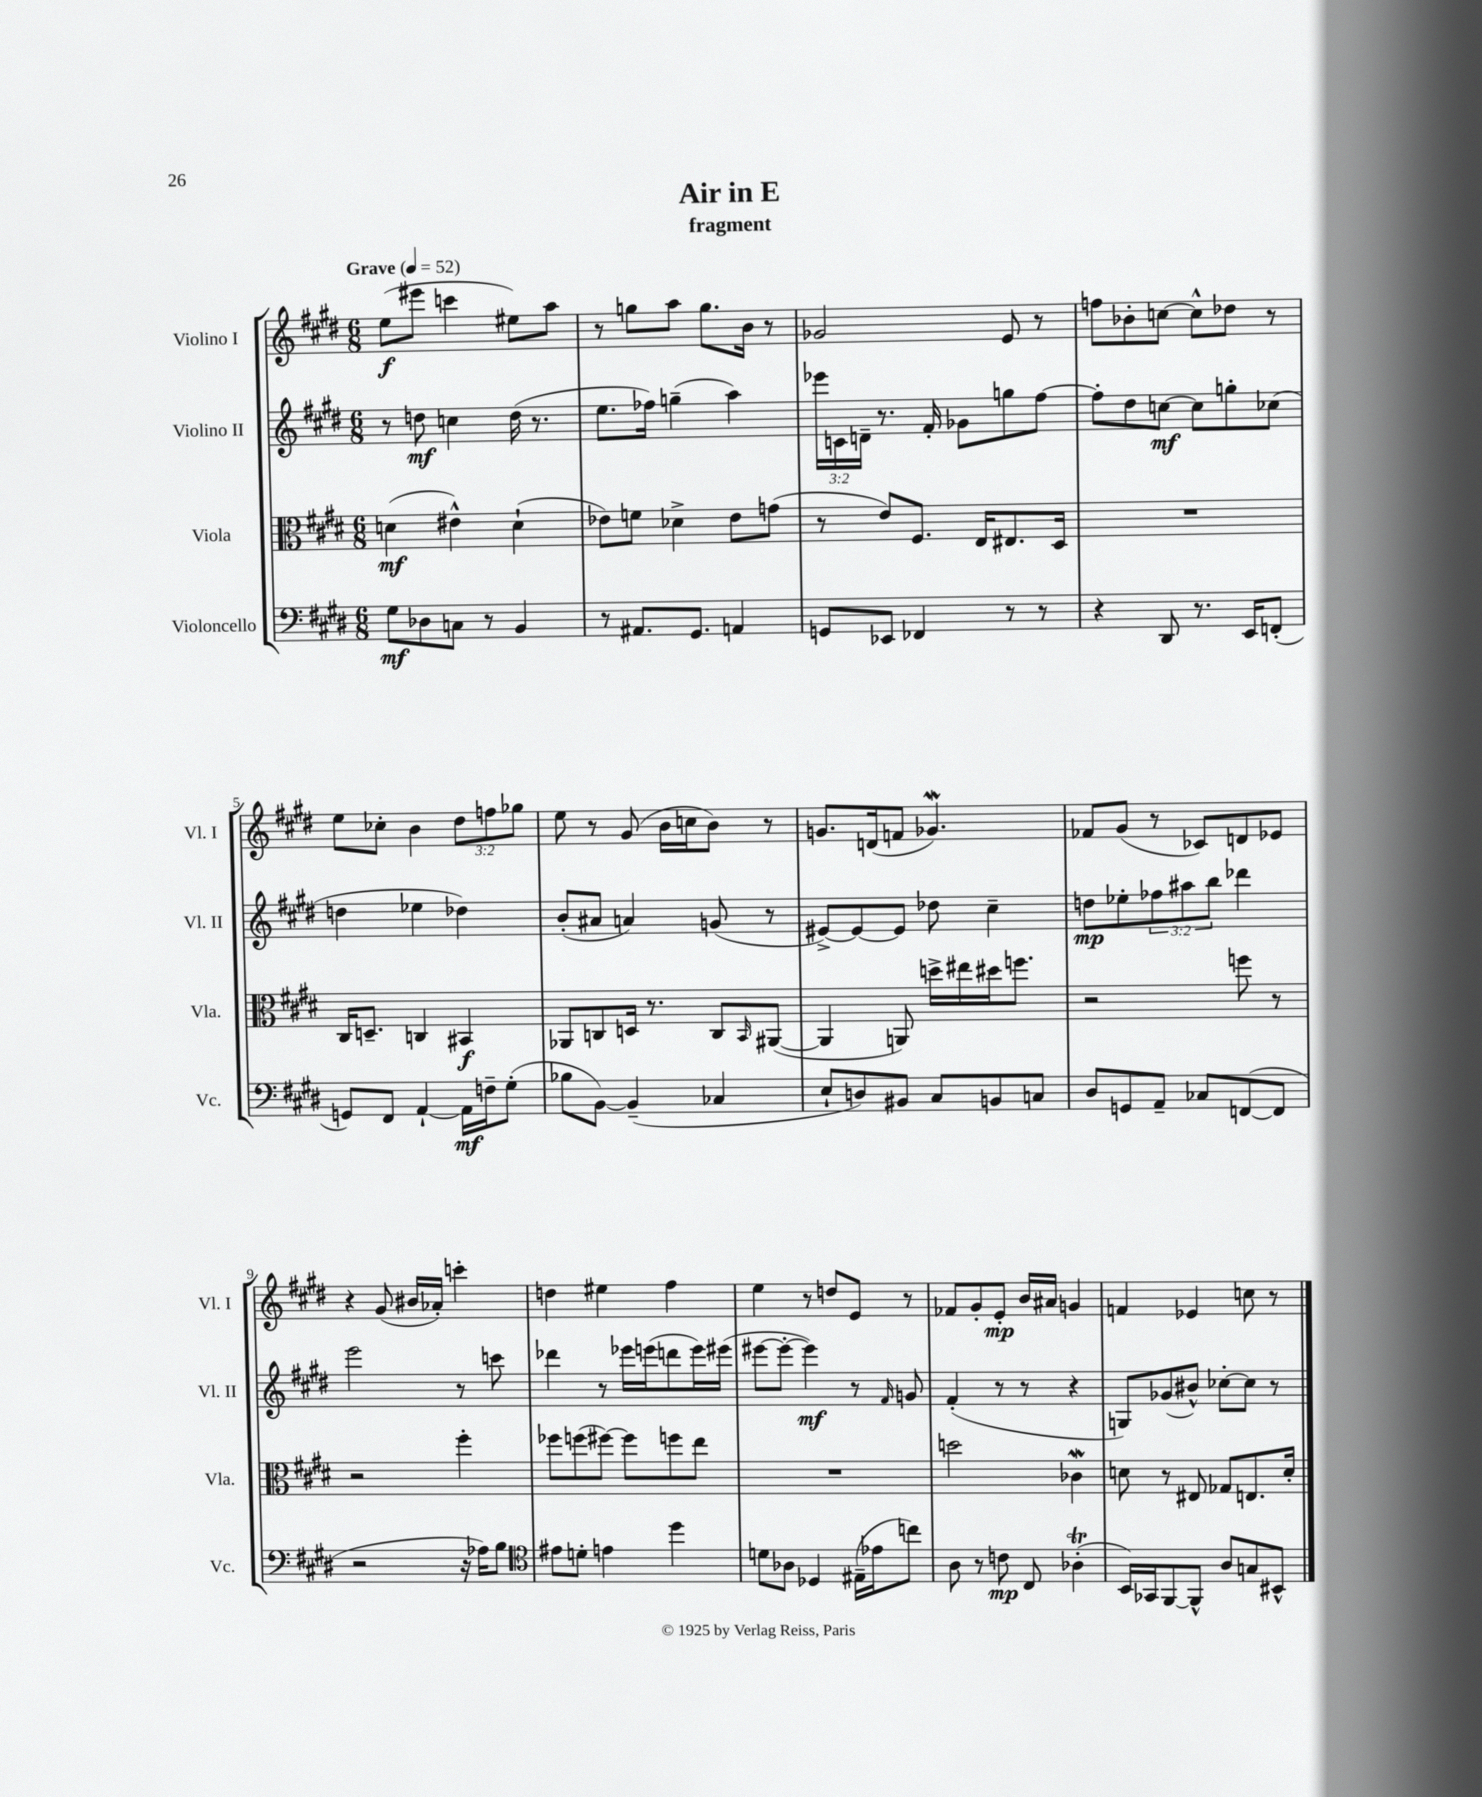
\header { title = "Air in E" subtitle = "fragment" }
<<
\new StaffGroup <<
\new Staff = "s0" \with { instrumentName = "Violino I" shortInstrumentName = "Vl. I" } {
    \clef treble \key e \major \numericTimeSignature \time 6/8 \override Staff.TupletNumber.text = #tuplet-number::calc-fraction-text \tempo "Grave" 4 = 52
    e''8\f( eis'''8 c'''4 eis''8) a''8 |
    r8 g''8 a''8 g''8. b'16 r8 |
    ges'2 e'8 r8 |
    f''8 bes'8-. c''8~ c''8-^ des''8 r8 |
    e''8 ces''8-. b'4 \tuplet 3/2 { dis''8 f''8 ges''8 } |
    e''8 r8 gis'8( b'16 c''16 b'8) r8 |
    g'8. d'16( f'8 ges'4.\mordent) |
    fes'8 gis'8( r8 ces'8) d'8 ees'8 |
    r4 gis'8( bis'16 aes'16-.) c'''4-. |
    d''4 eis''4 fis''4 |
    e''4 r8 d''8 e'8 r8 |
    fes'8 gis'8-. e'8-.\mp b'16 ais'16 g'4 |
    f'4 ees'4 c''8 r8 \bar "|." |
}
\new Staff = "s1" \with { instrumentName = "Violino II" shortInstrumentName = "Vl. II" } {
    \clef treble \key e \major \numericTimeSignature \time 6/8 \override Staff.TupletNumber.text = #tuplet-number::calc-fraction-text
    r8 d''8\mf c''4 d''16( r8. |
    e''8. fes''16) g''4--( a''4) |
    \tuplet 3/2 { ees'''16 c'16 d'16-- } r8. fis'16-. ges'8 g''8 fis''8~ |
    fis''8-. dis''8 c''8~\mf c''8 g''8-. ces''8( |
    d''4 ees''4 des''4) |
    b'8-.( ais'8 a'4) g'8( r8 |
    eis'8~->) eis'8~ eis'8 des''8 cis''4-- |
    d''8\mp ees''8-. \tuplet 3/2 { fes''8 ais''8 b''8 } des'''4 |
    e'''2 r8 c'''8 |
    des'''4 r8 ees'''16 e'''16( d'''8 e'''16) eis'''16( |
    eis'''8~ eis'''8~-. eis'''4\mf) r8 \grace { fis'16 } g'8 |
    fis'4-.( r8 r8 r4 |
    g8) ges'8( bis'8-^) ces''8~-. ces''8 r8 \bar "|." |
}
\new Staff = "s2" \with { instrumentName = "Viola" shortInstrumentName = "Vla." } {
    \clef alto \key e \major \numericTimeSignature \time 6/8
    d'4\mf( eis'4-^) d'4-!( |
    ees'8) f'8 des'4-> ees'8 g'8( |
    r8 e'8) fis8. e16 eis8. dis16 |
    R2. |
    cis16 d8.-- c4 bis,4\f |
    aes,8 c8 d16 r8. c8 \grace { b,16 } ais,8~( |
    ais,4 a,8) d''16-> eis''16 dis''16 f''8. |
    r2 f''8 r8 |
    r2 fis''4-. |
    fes''8 f''8( fis''8~) fis''8 f''8 e''8 |
    R2. |
    d''2 ces'4\mordent |
    d'8 r8 eis8 ges8 e8. d'16-. \bar "|." |
}
\new Staff = "s3" \with { instrumentName = "Violoncello" shortInstrumentName = "Vc." } {
    \clef bass \key e \major \numericTimeSignature \time 6/8
    gis8\mf des8 c8 r8 b,4 |
    r8 ais,8. gis,8. a,4 |
    g,8 ees,8 fes,4 r8 r8 |
    r4 dis,8 r8. e,16 f,8-.( |
    g,8) fis,8 a,4~-! a,16\mf f16-- gis8-.( |
    bes8 b,8~) b,4--( ces4 |
    e8-! d8) bis,8 cis8 b,8 c8 |
    dis8 g,8 a,8-- ces8 f,8~( f,8 |
    r2 r16 aes16) b8 |
    \clef tenor eis'8 d'8-. e'4 dis''4 |
    d'8 aes8 des4 eis16--( ees'16 c''8) |
    a8 r8 c'8\mp cis8 aes4-.\trill( |
    b,16) ges,16 fis,8~ fis,8-^ a8 g8 bis,8-^ \bar "|." |
}
>>
>>
